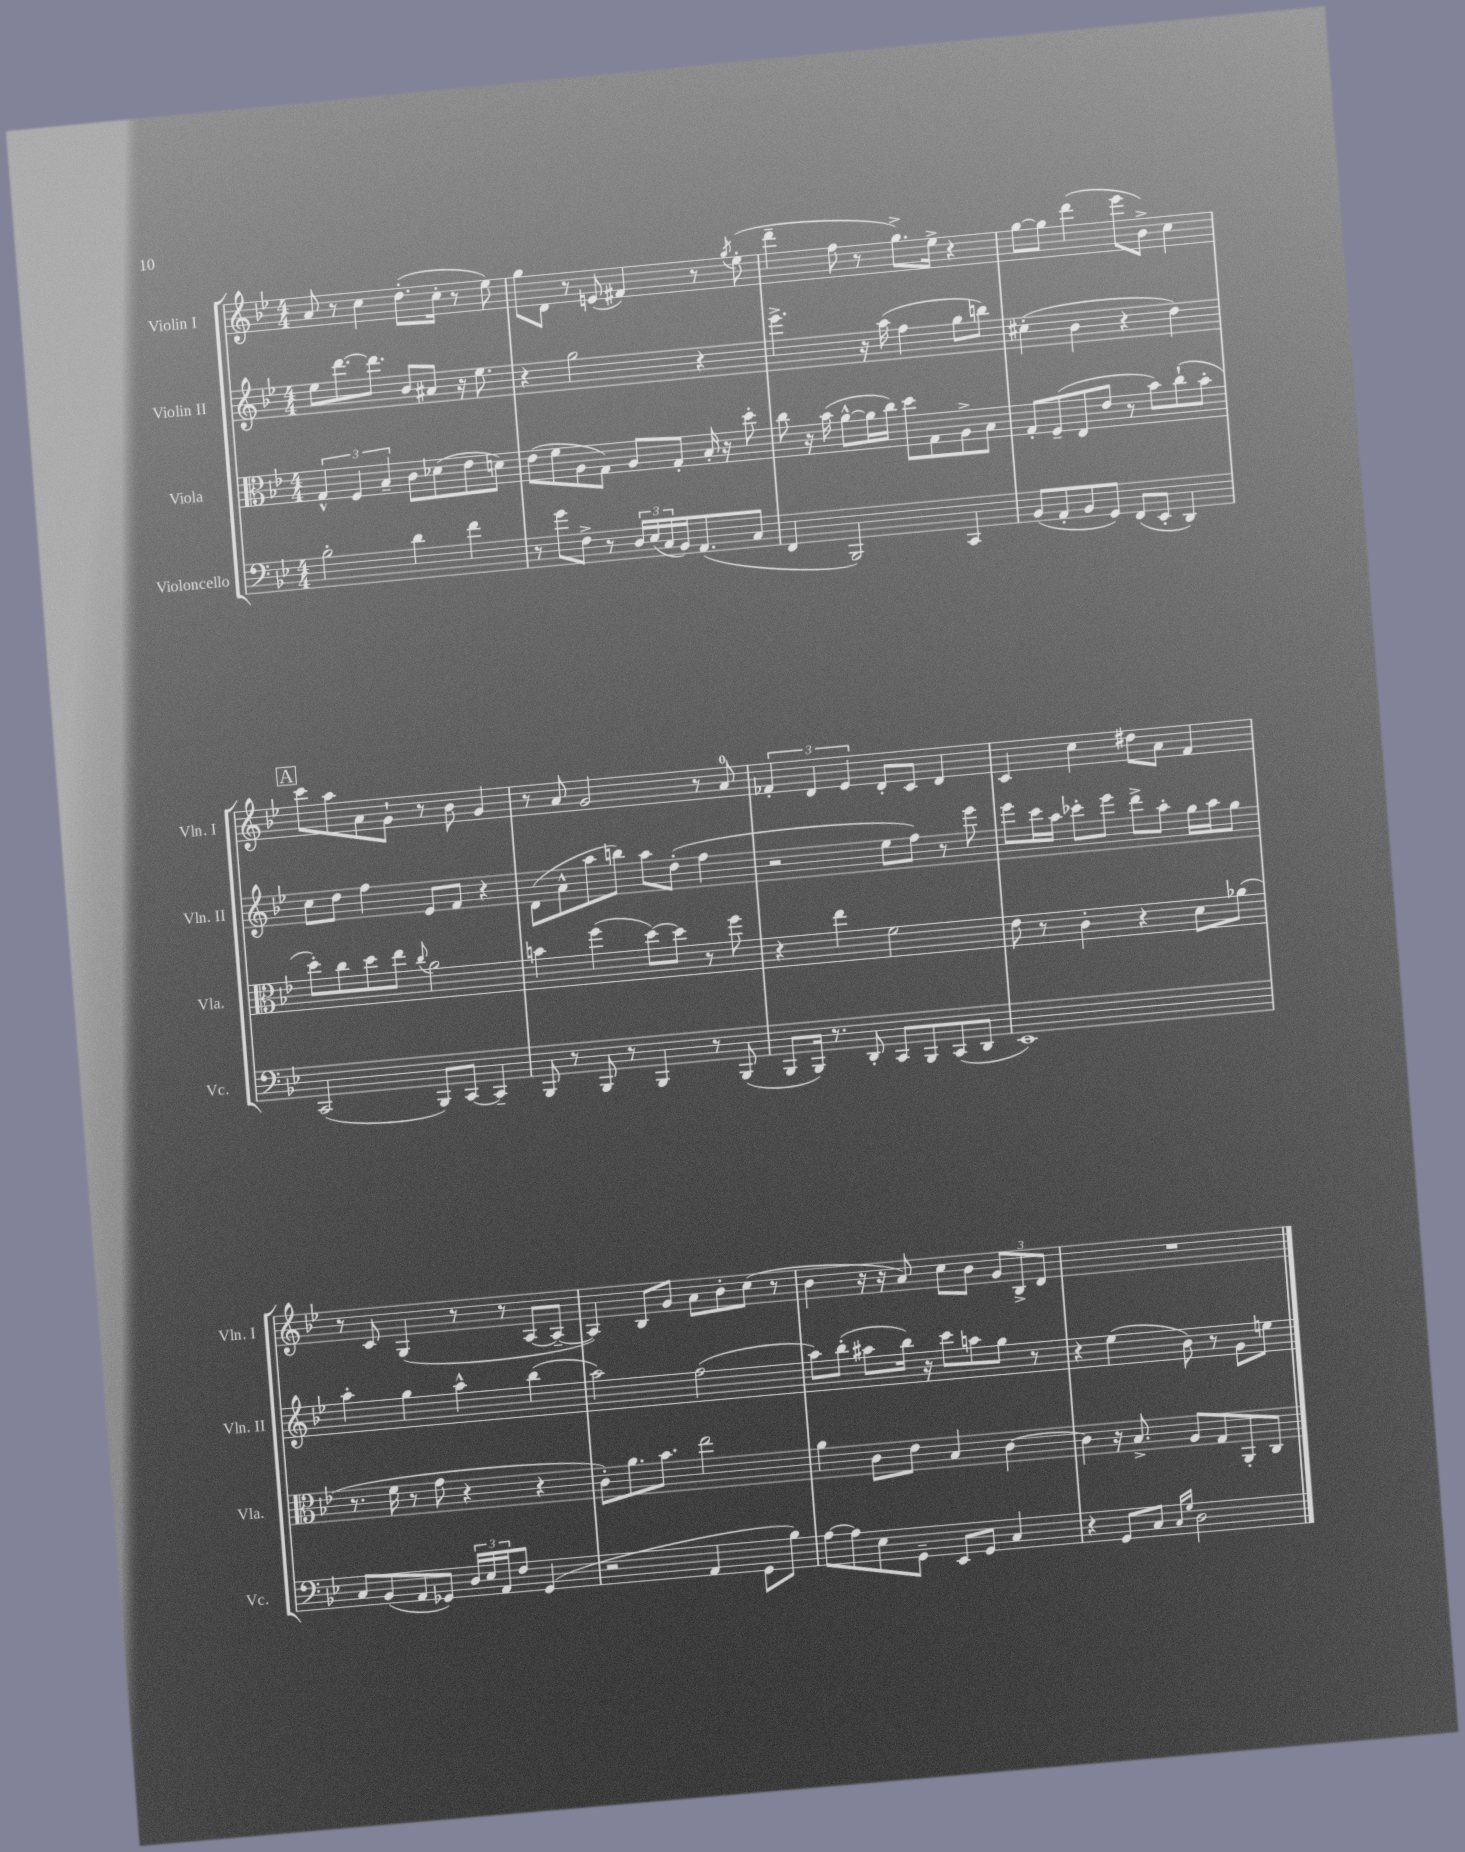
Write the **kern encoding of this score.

**kern	**kern	**kern	**kern
*part4	*part3	*part2	*part1
*staff4	*staff3	*staff2	*staff1
*I"Violoncello	*I"Viola	*I"Violin II	*I"Violin I
*I'Vc.	*I'Vla.	*I'Vln. II	*I'Vln. I
*clefF4	*clefC3	*clefG2	*clefG2
*k[b-e-]	*k[b-e-]	*k[b-e-]	*k[b-e-]
*M4/4	*M4/4	*M4/4	*M4/4
=1	=1	=1	=1
2B-'\	6G^^/	8ee-\L	8a/
.	.	[8.ddd\	8r
.	6F/	.	.
.	.	.	4cc\
.	.	8.ddd\J]	.
.	6B-~/	.	.
4d\	8c\L	8b-/L	(8.dd'\L
.	(8d-X\	8a#X/J	.
.	.	.	16cc'\Jk
4f\	8e-\	16r	8r
.	.	8.ee-\	.
.	8dn\J)	.	8ee-\)
=2	=2	=2	=2
8r	(8e-\L	4r	8gg\L
8g\L	8f\	.	8d\J
8F^\J	8A\	2gg\	8r
8r	8G\J)	.	(8en/
24D/LL	8A/L	.	4f#X/)
(24E-/	.	.	.
24C/	.	.	.
16BB-/J)	8G'/J	.	.
(8.AA/	.	.	.
.	16B-'/	4r	8r
.	16r	.	.
.	.	.	8qgg/
8C/J	8dd'\	.	(8ee-'\
=3	=3	=3	=3
4FF/	8cc\	4.eee-^\	4ddd~\
.	16r	.	.
.	(16b-\	.	.
2BBB-/)	[8a^^\L	.	8ff\
.	16a\L]	16r	8r
.	16cc\JJ)	(16aa\	.
.	8dd\L	4ff\	8.gg^\L)
.	8G\	.	.
.	.	.	16ee-^\Jk
4CC/	8A^\	8gg\L	4r
.	8B-\J	8bbn\J)	.
=4	=4	=4	=4
(8BB-/L	8G'/L	(4cc#X'\	[8gg\L
8AA'/	(8F~/	.	8gg\J]
8BB-/	8E-/	4b-\	(4ddd\
8GG/J)	8e-/J	.	.
(8FF/L	8r	4r	8eee-\L
8EE-'/J	8b-\L)	.	8b-^\J)
4DD/)	(8cc`\	4dd\)	4cc\
.	8b-'\J	.	.
!!LO:LB:g=z
!!LO:REH:place=s1:t=A
=5	=5	=5	=5
(2CC/	8dd'\L)	8cc\L	8ccc\L
.	8cc\	8dd\J	8aa\
.	8dd\	4ff\	8a\
.	8ee-\J	.	8g`\J
.	8qqcc/	.	.
8BBB-/L)	2a\	8e-/L	8r
[8CC/J	.	8f/J	8b-\
4CC~/]	.	4r	4g/
=6	=6	=6	=6
8BBB-/	4bn\	(8d\L	8r
8r	.	8a^^\	8a/
8BBB-/	(4ff\	8aa\	2g/
8r	.	8bbn\J)	.
4BBB-/	[8dd\L)	8aa\L	.
.	8dd\J]	(8dd'\J	.
8r	8r	4ff\	8r
(8BBB-/	8ff\	.	8a/
=7	=7	=7	=7
8BBB-/L	4r	2r	6f-X'/
16BBB-/Jk)	.	.	.
.	.	.	6d/
8.r	.	.	.
.	4ee-\	.	.
.	.	.	6e-/
8DD'/	.	.	.
8CC/L	2f\	8ee-\L	8d'/L
8BBB-/	.	8ff\J)	8c/J
(8CC/	.	8r	4d/
8DD/J	.	8eee-\	.
=8	=8	=8	=8
1EE-)	8e-\	8eee-\L	4c/
.	8r	16ccc\L	.
.	.	16aa\JJ	.
.	4c'\	8ccc-X'\L	4cc\
.	.	8eee-\J	.
.	4r	8ddd^\L	8dd#X\L
.	.	8aa'\J	8a\J
.	8d\L	16gg\LL	4f/
.	.	16aa\J	.
.	(8a-X\J	8gg\J	.
!!LO:LB:g=z
=9	=9	=9	=9
8C/L	8.r	4aa'\	8r
(8BB-/	.	.	8c/
.	16f\	.	.
8AA/	8r	4gg\	(4G/
8GG-X/J)	8g\	.	.
24D/LL	4r	4aa^^\	8r
24E-/	.	.	.
24AA/J	.	.	.
8F/J	.	.	8r
(4GG-/	4r	(4bb-\	[8A/L
.	.	.	8A~/J_
=10	=10	=10	=10
2r	8c'\L)	2aa\)	4A/])
.	8.a\	.	.
.	.	.	8B-/L
.	8.b-\J	.	.
.	.	.	8g/J
4AA/	2ee-\	(2ff\	8a\L
.	.	.	8b-'\
8GG\L	.	.	(8cc\J
8B-\J)	.	.	8r
=11	=11	=11	=11
[8A\L	4a\	8aa\L)	4b-\
8A\]	.	(8bb-'\J	.
8E-\	8c\L	8aa#X\L	16r
.	.	.	16r
8GG~\J	8e-\J	16bb-\Jk)	8a/)
.	.	16r	.
8EE-/L	4B-/	8ccc\L	8cc\L
8GG/J	.	8aan\	8b-\J
4C/	[4c\	8gg\J	12g/L
.	.	.	12B-^/
.	.	8r	.
.	.	.	12d/J
=12	=12	=12	=12
4r	4c\]	4r	1r
8GG/L	16r	(4ee-\	.
.	8.B-^/	.	.
8C/J	.	.	.
16qqC/LL	.	.	.
16qqG/JJ	.	.	.
2D\	8A/L	8b-\)	.
.	8G/	8r	.
.	8AA'/	8g\L	.
.	8C/J	8een\J	.
==	==	==	==
*-	*-	*-	*-
